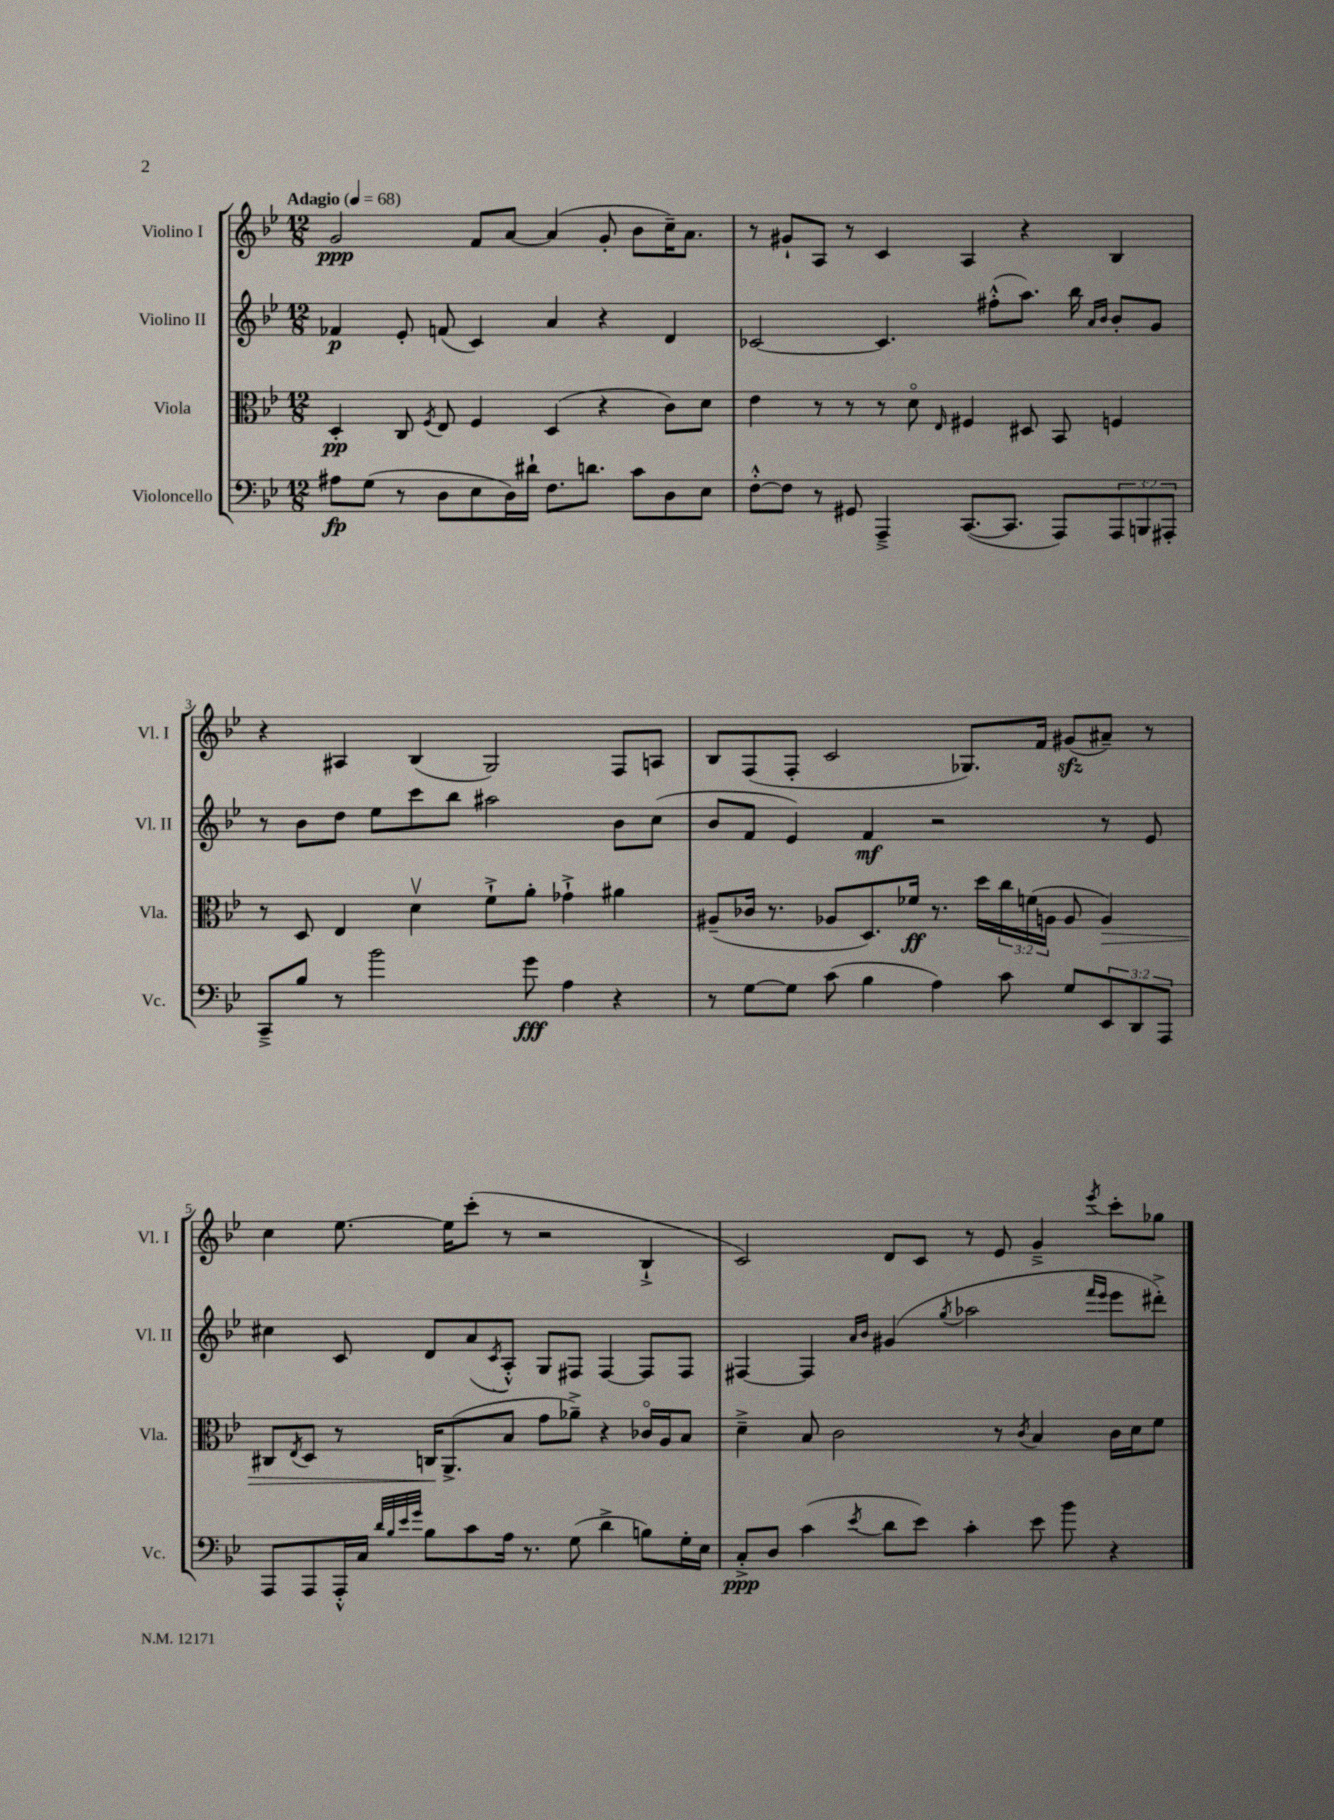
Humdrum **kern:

**kern	**dynam	**kern	**dynam	**kern	**dynam	**kern	**dynam
*part4	*part4	*part3	*part3	*part2	*part2	*part1	*part1
*staff4	*staff4	*staff3	*staff3	*staff2	*staff2	*staff1	*staff1
*I"Violoncello	*	*I"Viola	*	*I"Violino II	*	*I"Violino I	*
*I'Vc.	*	*I'Vla.	*	*I'Vl. II	*	*I'Vl. I	*
*clefF4	*	*clefC3	*	*clefG2	*	*clefG2	*
*k[b-e-]	*	*k[b-e-]	*	*k[b-e-]	*	*k[b-e-]	*
*M12/8	*	*M12/8	*	*M12/8	*	*M12/8	*
*MM68	*	*MM68	*	*MM68	*	*MM68	*
=1	=1	=1	=1	=1	=1	=1	=1
!	!	!	!	!	!	!LO:TX:a:B:t=Adagio	!
8A#X\L	fp	4D'/	pp	4f-X/	p	2g/	ppp
(8G\J	.	.	.	.	.	.	.
8r	.	8C/	.	8e-'/	.	.	.
.	.	8qF/	.	.	.	.	.
8D\L	.	8E-/	.	(8fn/	.	.	.
8E-\	.	4F/	.	4c/)	.	8f/L	.
16D\L)	.	.	.	.	.	[8a/J	.
16d#X`\JJ	.	.	.	.	.	.	.
8.F\L	.	(4D/	.	4a/	.	(4a/]	.
8.dn\J	.	.	.	.	.	.	.
.	.	4r	.	4r	.	8g'/	.
8c\L	.	.	.	.	.	8b-\L	.
8D\	.	8c\L)	.	4d/	.	16cc~\K)	.
.	.	.	.	.	.	8.a\J	.
8E-\J	.	8d\J	.	.	.	.	.
=2	=2	=2	=2	=2	=2	=2	=2
[8F'^^\L	.	4e-\	.	[2c-X/	.	8r	.
8F\J]	.	.	.	.	.	8g#X`/L	.
8r	.	8r	.	.	.	8A/J	.
8GG#X/	.	8r	.	.	.	8r	.
4AAA~^/	.	8r	.	4.c-/]	.	4c/	.
.	.	8d\	.	.	.	.	.
.	.	16qqE-/	.	.	.	.	.
([8.CC/L	.	4F#X/	.	.	.	4A/	.
.	.	.	.	(8ff#X'^^\L	.	.	.
8.CC/J]	.	.	.	.	.	.	.
.	.	8D#X/	.	8.aa\J)	.	4r	.
8AAA/L)	.	8BB-/	.	.	.	.	.
.	.	.	.	16bb-\	.	.	.
.	.	.	.	16qqa/LL	.	.	.
.	.	.	.	16qqb-/JJ	.	.	.
12AAA/	.	4Fn/	.	8b-'/L	.	4B-/	.
12BBBn/	.	.	.	.	.	.	.
.	.	.	.	8g/J	.	.	.
12AAA#X'/J	.	.	.	.	.	.	.
!!LO:LB:g=z
=3	=3	=3	=3	=3	=3	=3	=3
8CC~^/L	.	8r	.	8r	.	4r	.
8B-/J	.	8D/	.	8b-\L	.	.	.
8r	.	4E-/	.	8dd\J	.	4A#X/	.
2b-\	.	.	.	8ee-\L	.	.	.
.	.	4dv\	.	8ccc\	.	(4B-/	.
.	.	.	.	8bb-\J	.	.	.
.	.	8f`^\L	.	2aa#X\	.	2G/)	.
8g\	fff	8a'\J	.	.	.	.	.
4A\	.	4g-X`^\	.	.	.	.	.
4r	.	4a#X\	.	8b-\L	.	8F/L	.
.	.	.	.	(8cc\J	.	8An/J	.
=4	=4	=4	=4	=4	=4	=4	=4
8r	.	(8A#X~/L	.	8b-/L	.	8B-/L	.
[8G\L	.	16c-X/Jk	.	8f/J	.	(8F/	.
.	.	8.r	.	.	.	.	.
8G\J]	.	.	.	4e-/)	.	8F'/J	.
(8c\	.	8A-X/L	.	.	.	2c/	.
4B-\	.	8.D/)	.	4f/	mf	.	.
.	.	16f-X/Jk	ff	.	.	.	.
4A\)	.	8.r	.	2r	.	.	.
.	.	.	.	.	.	8.G-X/L)	.
.	.	16dd\LL	.	.	.	.	.
8c\	.	24cc\	.	.	.	.	.
.	.	(24fn\	.	.	.	.	.
.	.	.	.	.	.	16f/Jk	.
.	.	24An\JJ	.	.	.	.	.
8G/L	.	8A/	.	.	.	(8g#Xzz/L	.
!	!	!	!LO:HP:b	!	!	!	!
12EE-/	.	4A/)	>	8r	.	8a#X~/J)	.
12DD/	.	.	.	.	.	.	.
.	.	.	.	8e-/	.	8r	.
12AAA/J	.	.	.	.	.	.	.
!!LO:LB:g=z
=5	=5	=5	=5	=5	=5	=5	=5
8AAA/L	.	8C#X/L	.	4cc#X\	.	4cc\	.
.	.	8qE-/	.	.	.	.	.
8AAA/	.	8D/J	.	.	.	.	.
16AAA'^^/L	.	8r	.	8c/	.	[8.ee-\	.
16C/JJ	.	.	.	.	.	.	.
32qqd/LLL	.	.	.	.	.	.	.
32qqB-/	.	.	.	.	.	.	.
32qqe-/	.	.	.	.	.	.	.
32qqg/JJJ	.	.	.	.	.	.	.
8B-\L	.	16Cn/KL	.	8d/L	.	.	.
.	.	(8.AA^/	]	.	.	16ee-\KL]	.
8c\	.	.	.	(8a/	.	(8ccc'\J	.
.	.	.	.	8qc/	.	.	.
16A\Jk	.	8B-/J	.	8A'^^/J)	.	8r	.
8.r	.	.	.	.	.	.	.
.	.	8g\L	.	8G/L	.	2r	.
(8G\	.	8a-X~^\J)	.	8F#X/J	.	.	.
4d^\	.	4r	.	[4F#/	.	.	.
8Bn\L)	.	16c-X/LL	.	8F#/L]	.	4B-`^/	.
.	.	16A/J	.	.	.	.	.
16G'\L	.	8B-/J	.	8F#/J	.	.	.
16E-\JJ	.	.	.	.	.	.	.
=6	=6	=6	=6	=6	=6	=6	=6
8C'^/L	ppp	4d~^\	.	[4F#X/	.	2c/)	.
8D/J	.	.	.	.	.	.	.
(4c\	.	8B-/	.	4F#/]	.	.	.
.	.	2c\	.	.	.	.	.
.	.	.	.	16qqa/LL	.	.	.
8qe-/	.	.	.	16qqb-/JJ	.	.	.
8d\L	.	.	.	(4g#X/	.	8d/L	.
8e-\J)	.	.	.	.	.	8c/J	.
.	.	.	.	8qgg/	.	.	.
4c'\	.	.	.	2aa-X\	.	8r	.
.	.	8r	.	.	.	8e-/	.
.	.	8qc/	.	.	.	.	.
8e-\	.	4B-/	.	.	.	4g~^/	.
8b-\	.	.	.	.	.	.	.
.	.	.	.	16qqfff/LL	.	.	.
.	.	.	.	16qqeee-/JJ	.	8qeee-/	.
4r	.	16c\LL	.	8eee-\L	.	8ccc'\L	.
.	.	16d\J	.	.	.	.	.
.	.	8f\J	.	8ddd#X'^\J)	.	8gg-X\J	.
==	==	==	==	==	==	==	==
*-	*-	*-	*-	*-	*-	*-	*-
